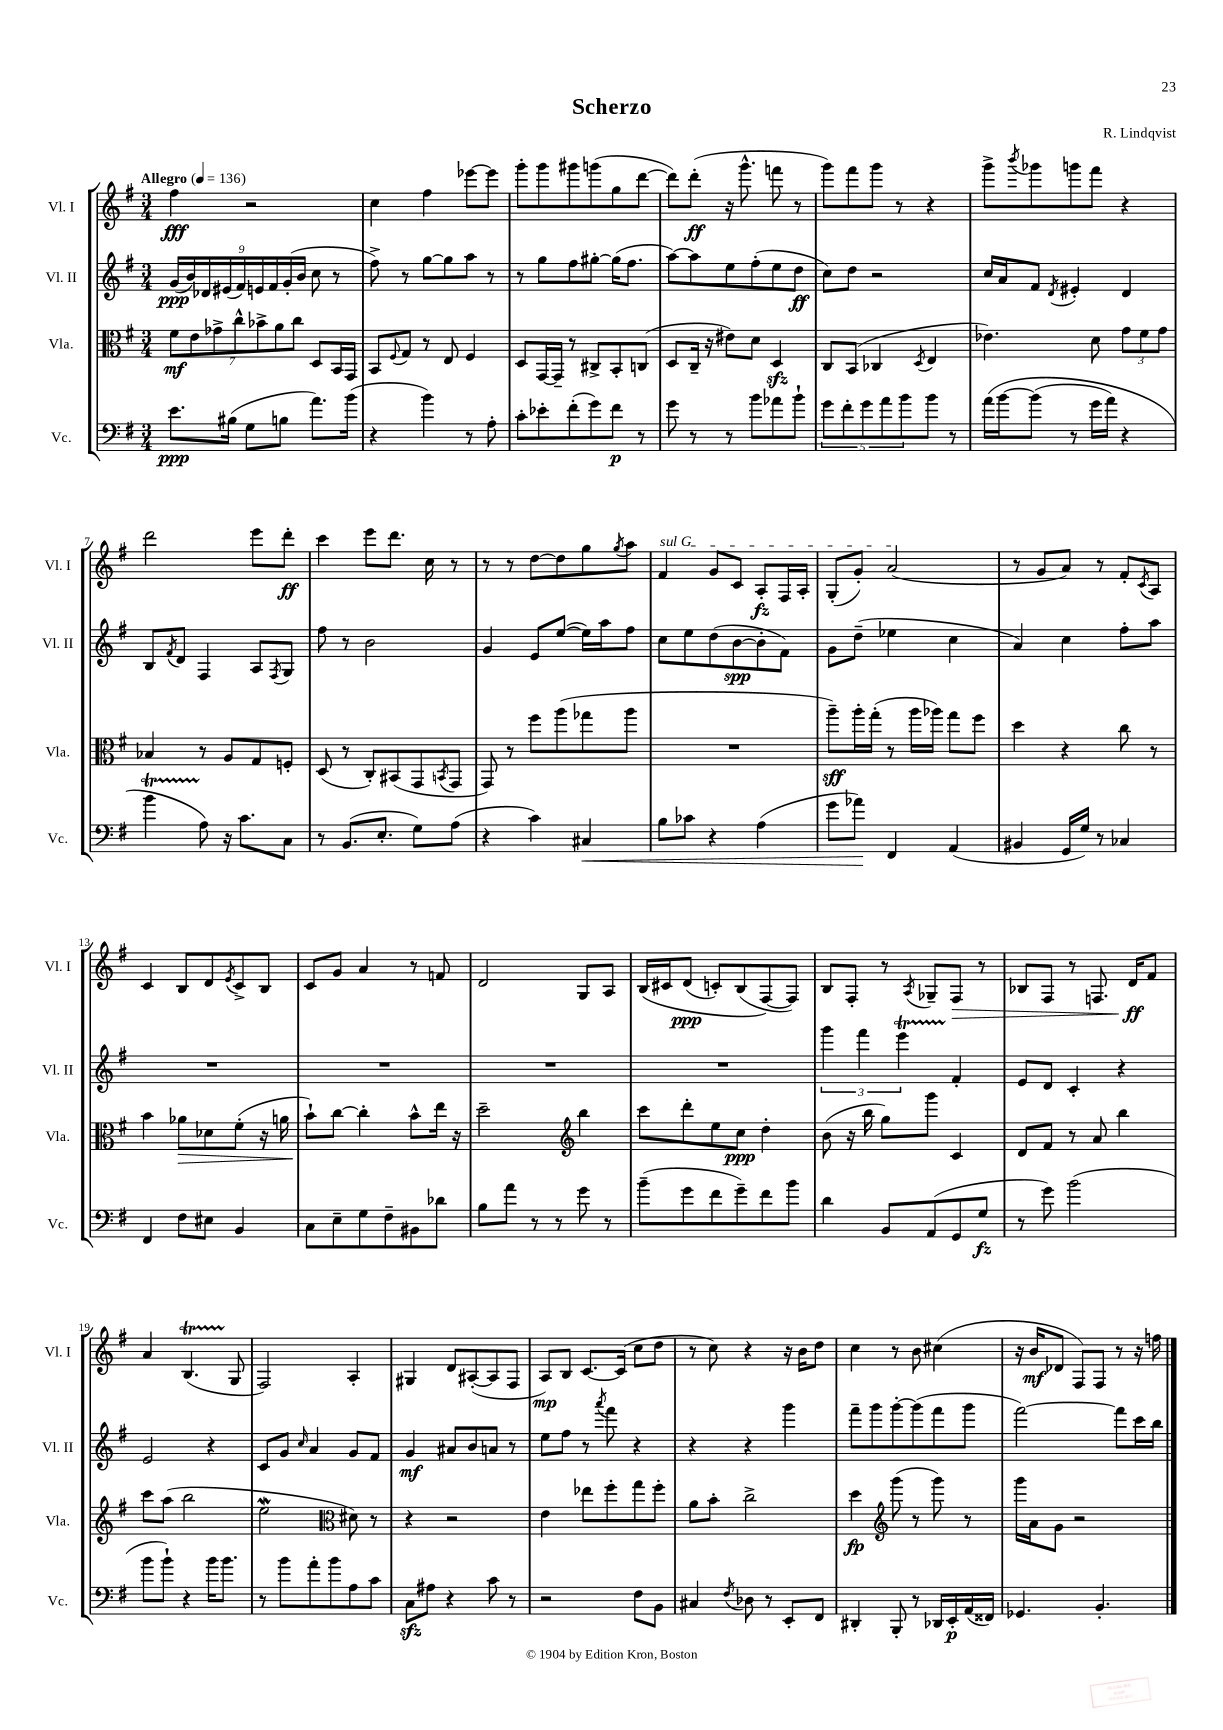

**kern	**dynam	**kern	**dynam	**kern	**dynam	**kern	**dynam
*part4	*part4	*part3	*part3	*part2	*part2	*part1	*part1
*staff4	*staff4	*staff3	*staff3	*staff2	*staff2	*staff1	*staff1
*I"Vc.	*	*I"Vla.	*	*I"Vl. II	*	*I"Vl. I	*
*I'Vc.	*	*I'Vla.	*	*I'Vl. II	*	*I'Vl. I	*
*clefF4	*	*clefC3	*	*clefG2	*	*clefG2	*
*k[f#]	*	*k[f#]	*	*k[f#]	*	*k[f#]	*
*M3/4	*	*M3/4	*	*M3/4	*	*M3/4	*
*MM136	*	*MM136	*	*MM136	*	*MM136	*
=1	=1	=1	=1	=1	=1	=1	=1
!	!	!	!	!	!	!LO:TX:a:B:t=Allegro	!
8.e\L	ppp	14f#\L	mf	(18g/LL	ppp	4ff#\	fff
.	.	.	.	18b/)	.	.	.
.	.	14e\	.	.	.	.	.
.	.	.	.	18d-X/	.	.	.
.	.	14g-X^\	.	.	.	.	.
.	.	.	.	(18e#X/	.	.	.
(16B#X\Jk	.	.	.	.	.	.	.
.	.	14cc^^\	.	.	.	.	.
.	.	.	.	18f#/)	.	.	.
8G\L	.	.	.	.	.	2r	.
.	.	.	.	18en/	.	.	.
.	.	14b-X^\	.	.	.	.	.
.	.	.	.	18f#/	.	.	.
.	.	14a\	.	.	.	.	.
8Bn\J	.	.	.	.	.	.	.
.	.	.	.	(18g'/	.	.	.
.	.	14cc\J	.	.	.	.	.
.	.	.	.	18b/JJ	.	.	.
8.a\L)	.	8D/L	.	8cc\	.	.	.
.	.	16BB/L	.	8r	.	.	.
(16b\Jk	.	16GG/JJ	.	.	.	.	.
=2	=2	=2	=2	=2	=2	=2	=2
4r	.	8BB/L	.	8ff#^\)	.	4cc\	.
.	.	8qqF#/	.	.	.	.	.
.	.	8G/J	.	8r	.	.	.
4b\)	.	8r	.	[8gg\L	.	4ff#\	.
.	.	8E/	.	8gg\]	.	.	.
8r	.	4F#/	.	8aa\J	.	[8eee-X\L	.
8A'\	.	.	.	8r	.	8eee-\J]	.
=3	=3	=3	=3	=3	=3	=3	=3
8c'\L	.	8D/L	.	8r	.	8ggg'\L	.
8e-X'\	.	[16GG/L	.	8gg\L	.	8ggg\	.
.	.	16GG~/JJ]	.	.	.	.	.
(8f#'\	.	8r	.	8ff#\	.	8ggg#X\	.
8g\)	.	8C#X^/L	.	[8gg#X'\J	.	(8gggn\	.
8f#\J	p	8BB'/	.	(16gg#\KL]	.	8gg\	.
.	.	.	.	8.ff#\J	.	.	.
8r	.	(8Cn/J	.	.	.	[8ddd\J	.
=4	=4	=4	=4	=4	=4	=4	=4
8g\	.	8D/L	.	[8aa\L)	.	8ddd\L])	.
8r	.	16C~/Jk	.	8aa\]	.	(8ddd'\J	ff
.	.	16r	.	.	.	.	.
8r	.	8e#X\L)	.	8ee\	.	16r	.
.	.	.	.	.	.	8.ggg^^\	.
8b\L	.	8d\J	.	(8ff#'\	.	.	.
8a-X\	.	4Dzz/	.	8ee\	.	8fffn\	.
8b`\J	.	.	.	8dd\J	ff	8r	.
=5	=5	=5	=5	=5	=5	=5	=5
10g\L	.	8C/L	.	8cc\L)	.	8ggg\L)	.
10f#'\	.	.	.	.	.	.	.
.	.	(8BB/J	.	8dd\J	.	8fff#\	.
10g\	.	.	.	.	.	.	.
.	.	4C-X/	.	2r	.	8ggg\J	.
10a\	.	.	.	.	.	.	.
.	.	.	.	.	.	8r	.
10b\	.	.	.	.	.	.	.
.	.	8qD/	.	.	.	.	.
8b\J	.	4E/	.	.	.	4r	.
8r	.	.	.	.	.	.	.
=6	=6	=6	=6	=6	=6	=6	=6
(16a\LL	.	4.e-X\)	.	16cc/LL	.	8ggg^\L	.
[16b\J	.	.	.	16a/J	.	.	.
.	.	.	.	.	.	8qbbb/	.
(8b\J]	.	.	.	8f#/J	.	8ggg-X\	.
.	.	.	.	8qd/	.	.	.
8r	.	.	.	4e#X'/	.	8gggn\	.
16g\LL	.	8d\	.	.	.	8fff#\J	.
16a\JJ)	.	.	.	.	.	.	.
4r	.	12g\L	.	4d/	.	4r	.
.	.	12f#\	.	.	.	.	.
.	.	12g\J	.	.	.	.	.
!!LO:LB:g=z
=7	=7	=7	=7	=7	=7	=7	=7
4bt\	.	4B-X/	.	8B/L	.	2ddd\	.
.	.	.	.	8qf#/	.	.	.
.	.	.	.	8d/J	.	.	.
8A\)	.	8r	.	4F#/	.	.	.
16r	.	8A/L	.	.	.	.	.
8.c\L	.	.	.	.	.	.	.
.	.	8G/	.	8A/L	.	8eee\L	.
.	.	.	.	8qF#/	.	.	.
8C\J	.	8Fn'/J	.	8G/J	.	8ddd'\J	ff
=8	=8	=8	=8	=8	=8	=8	=8
8r	.	(8D/	.	8ff#\	.	4ccc\	.
(8.BB/L	.	8r	.	8r	.	.	.
.	.	8C'/L)	.	2b\	.	8eee\L	.
8.E'/J	.	.	.	.	.	.	.
.	.	(8BB#X/	.	.	.	8.ddd\J	.
8G\L)	.	8GG/	.	.	.	.	.
.	.	.	.	.	.	16cc\	.
.	.	8qBBn/	.	.	.	.	.
(8A\J	.	8GG/J	.	.	.	8r	.
=9	=9	=9	=9	=9	=9	=9	=9
4r	.	8GG/)	.	4g/	.	8r	.
.	.	8r	.	.	.	8r	.
4c\)	.	8ff#\L	.	8e/L	.	[8dd\L	.
.	.	(8aa\	.	([8ee/J	.	8dd\]	.
!	!LO:HP:b	!	!	!	!	!	!
4C#X/	<	8gg-X\	.	16ee\LL])	.	8gg\	.
.	.	.	.	16aa\J	.	.	.
.	.	.	.	.	.	8qgg/	.
.	.	8aa\J	.	8ff#\J	.	8aa\J	.
=10	=10	=10	=10	=10	=10	=10	=10
!	!	!	!	!	!	!LO:TX:a:i:t=sul G	!
8B\L	.	2.r	.	8cc\L	.	4f#/	.
8c-X\J	.	.	.	8ee\	.	.	.
4r	.	.	.	(8dd\	.	8g/L	.
.	.	.	.	[8b\	spp	8c/J	.
(4A\	.	.	.	8b'\]	.	8A'/L	fz
.	.	.	.	8f#\J)	.	16F#/L	.
.	.	.	.	.	.	16A'/JJ	.
=11	=11	=11	=11	=11	=11	=11	=11
8g\L	.	8aa~\L)	sff	8g\L	.	(8G'/L	.
8a-X\J)	.	16aa'\L	.	(8dd~\J	.	8g'/J)	.
.	.	(16gg'\JJ	.	.	.	.	.
4FF#/	[	8r	.	4ee-X\	.	(2a/	.
.	.	16aa\LL	.	.	.	.	.
.	.	16aa-X\JJ)	.	.	.	.	.
(4AA/	.	8gg\L	.	4cc\	.	.	.
.	.	8ff#\J	.	.	.	.	.
=12	=12	=12	=12	=12	=12	=12	=12
4BB#X/	.	4dd\	.	4a/)	.	8r	.
.	.	.	.	.	.	8g/L	.
16GG/LL	.	4r	.	4cc\	.	8a/J)	.
16G/JJ)	.	.	.	.	.	.	.
8r	.	.	.	.	.	8r	.
4C-X/	.	8cc\	.	8ff#'\L	.	8f#'/L	.
.	.	.	.	.	.	8qc/	.
.	.	8r	.	8aa\J	.	8A/J	.
!!LO:LB:g=z
=13	=13	=13	=13	=13	=13	=13	=13
4FF#/	.	4b\	.	2.r	.	4c/	.
!	!	!	!LO:HP:b	!	!	!	!
8F#\L	.	8a-X\L	>	.	.	8B/L	.
8E#X\J	.	8d-X\	.	.	.	8d/	.
.	.	.	.	.	.	8qe/	.
4BB/	.	(8f#'\J	.	.	.	8c^/	.
.	.	16r	.	.	.	8B/J	.
.	.	16an\	.	.	.	.	.
=14	=14	=14	=14	=14	=14	=14	=14
8C\L	.	8b`\L)	.	2.r	.	8c/L	.
8E~\	.	[8cc\J	]	.	.	8g/J	.
8G\	.	4cc'\]	.	.	.	4a/	.
8F#~\	.	.	.	.	.	.	.
8BB#X\	.	8b^^\L	.	.	.	8r	.
8d-X\J	.	16ee\Jk	.	.	.	8fn/	.
.	.	16r	.	.	.	.	.
=15	=15	=15	=15	=15	=15	=15	=15
8B\L	.	2dd~\	.	2.r	.	2d/	.
8a\J	.	.	.	.	.	.	.
8r	.	.	.	.	.	.	.
8r	.	.	.	.	.	.	.
*	*	*clefG2	*	*	*	*	*
8g\	.	4bb\	.	.	.	8G/L	.
8r	.	.	.	.	.	8A/J	.
=16	=16	=16	=16	=16	=16	=16	=16
(8b~\L	.	8ccc\L	.	2.r	.	(16B/LL	.
.	.	.	.	.	.	16c#X/J	.
8g\	.	8ddd'\	.	.	.	(8d/J	ppp
8f#\	.	8ee\	.	.	.	8cn'/L)	.
8g~\)	.	8cc\J	ppp	.	.	(8B/	.
8f#\	.	4dd'\	.	.	.	[8F#/)	.
8b\J	.	.	.	.	.	8F#/J])	.
=17	=17	=17	=17	=17	=17	=17	=17
4d\	.	(8b\	.	6ggg\	.	8B/L	.
.	.	16r	.	.	.	8F#'/J	.
.	.	.	.	6fff#\	.	.	.
.	.	16bb\	.	.	.	.	.
8BB/L	.	8gg\L)	.	.	.	8r	.
.	.	.	.	6eeeT\	.	.	.
.	.	.	.	.	.	8qA/	.
(8AA/	.	8ggg\J	.	.	.	8G-X~/L	.
!	!	!	!	!	!	!	!LO:HP:b
8GG/	.	4c/	.	4f#'/	.	8F#/J	>
8G/J	fz	.	.	.	.	8r	.
=18	=18	=18	=18	=18	=18	=18	=18
8r	.	8d/L	.	8e/L	.	8B-X/L	.
8g\)	.	8f#/J	.	8d/J	.	8F#/J	.
(2b\	.	8r	.	4c'/	.	8r	.
.	.	8a/	.	.	.	8.Fn/	.
.	.	4bb\	.	4r	.	.	.
.	.	.	.	.	.	16d/KL	ff
.	.	.	.	.	.	8f#/J	]
!!LO:LB:g=z
=19	=19	=19	=19	=19	=19	=19	=19
8b\L	.	8ccc\L	.	2e/	.	4a/	.
8b`\J)	.	(8aa\J	.	.	.	.	.
4r	.	2bb\	.	.	.	(4.Bt/	.
16b\KL	.	.	.	4r	.	.	.
8.b\J	.	.	.	.	.	.	.
.	.	.	.	.	.	8G/	.
=20	=20	=20	=20	=20	=20	=20	=20
8r	.	2eeW\	.	8c/L	.	2F#/)	.
8b\L	.	.	.	8g/J	.	.	.
.	.	.	.	16qqcc/	.	.	.
8a'\	.	.	.	4a/	.	.	.
8b\	.	.	.	.	.	.	.
*	*	*clefC3	*	*	*	*	*
8A\	.	8d#X\)	.	8g/L	.	4A'/	.
8c\J	.	8r	.	8f#/J	.	.	.
=21	=21	=21	=21	=21	=21	=21	=21
8Czz\L	.	4r	.	4g/	mf	4G#X/	.
8A#X\J	.	.	.	.	.	.	.
4r	.	2r	.	8a#X/L	.	8d/L	.
.	.	.	.	8b/	.	([8A#X'/	.
8c\	.	.	.	8an/J	.	8A#/]	.
8r	.	.	.	8r	.	8F#/J	.
=22	=22	=22	=22	=22	=22	=22	=22
2r	.	4e\	.	8ee\L	.	8A/L)	mp
.	.	.	.	8ff#\J	.	8B/J	.
.	.	8ee-X\L	.	8r	.	[8.c/L	.
.	.	.	.	8qaaa/	.	.	.
.	.	8ff#'\	.	8fff#\	.	.	.
.	.	.	.	.	.	(16c/Jk]	.
8F#\L	.	8gg\	.	4r	.	8cc\L	.
8BB\J	.	8ff#'\J	.	.	.	8dd\J	.
=23	=23	=23	=23	=23	=23	=23	=23
4C#X/	.	8a\L	.	4r	.	8r	.
.	.	8b'\J	.	.	.	8cc\)	.
8qF#/	.	.	.	.	.	.	.
8D-X\	.	2cc^\	.	4r	.	4r	.
8r	.	.	.	.	.	.	.
8EE'/L	.	.	.	4ggg\	.	16r	.
.	.	.	.	.	.	16b\KL	.
8FF#/J	.	.	.	.	.	8dd\J	.
=24	=24	=24	=24	=24	=24	=24	=24
4DD#X'/	.	4dd\	fp	8fff#~\L	.	4cc\	.
.	.	.	.	8ggg\	.	.	.
*	*	*clefG2	*	*	*	*	*
8BBB'/	.	(8ggg\	.	[8ggg'\	.	8r	.
8r	.	8r	.	(8ggg\]	.	8b\	.
16DD-X/LL	.	8ggg\)	.	8fff#\	.	(4cc#X\	.
16EE'/	p	.	.	.	.	.	.
(16AA/	.	8r	.	8ggg\J	.	.	.
16FF##X/JJ)	.	.	.	.	.	.	.
=25	=25	=25	=25	=25	=25	=25	=25
4.GG-X/	.	16ggg\LL	.	[2fff#\)	.	16r	.
.	.	16a\J	.	.	.	16b/KL	mf
.	.	8g\J	.	.	.	8d-X/J	.
.	.	2r	.	.	.	8F#/L)	.
4.BB'/	.	.	.	.	.	8F#/J	.
.	.	.	.	8fff#\L]	.	8r	.
.	.	.	.	16ccc\L	.	16r	.
.	.	.	.	16bb\JJ	.	16ffn\	.
==	==	==	==	==	==	==	==
*-	*-	*-	*-	*-	*-	*-	*-
